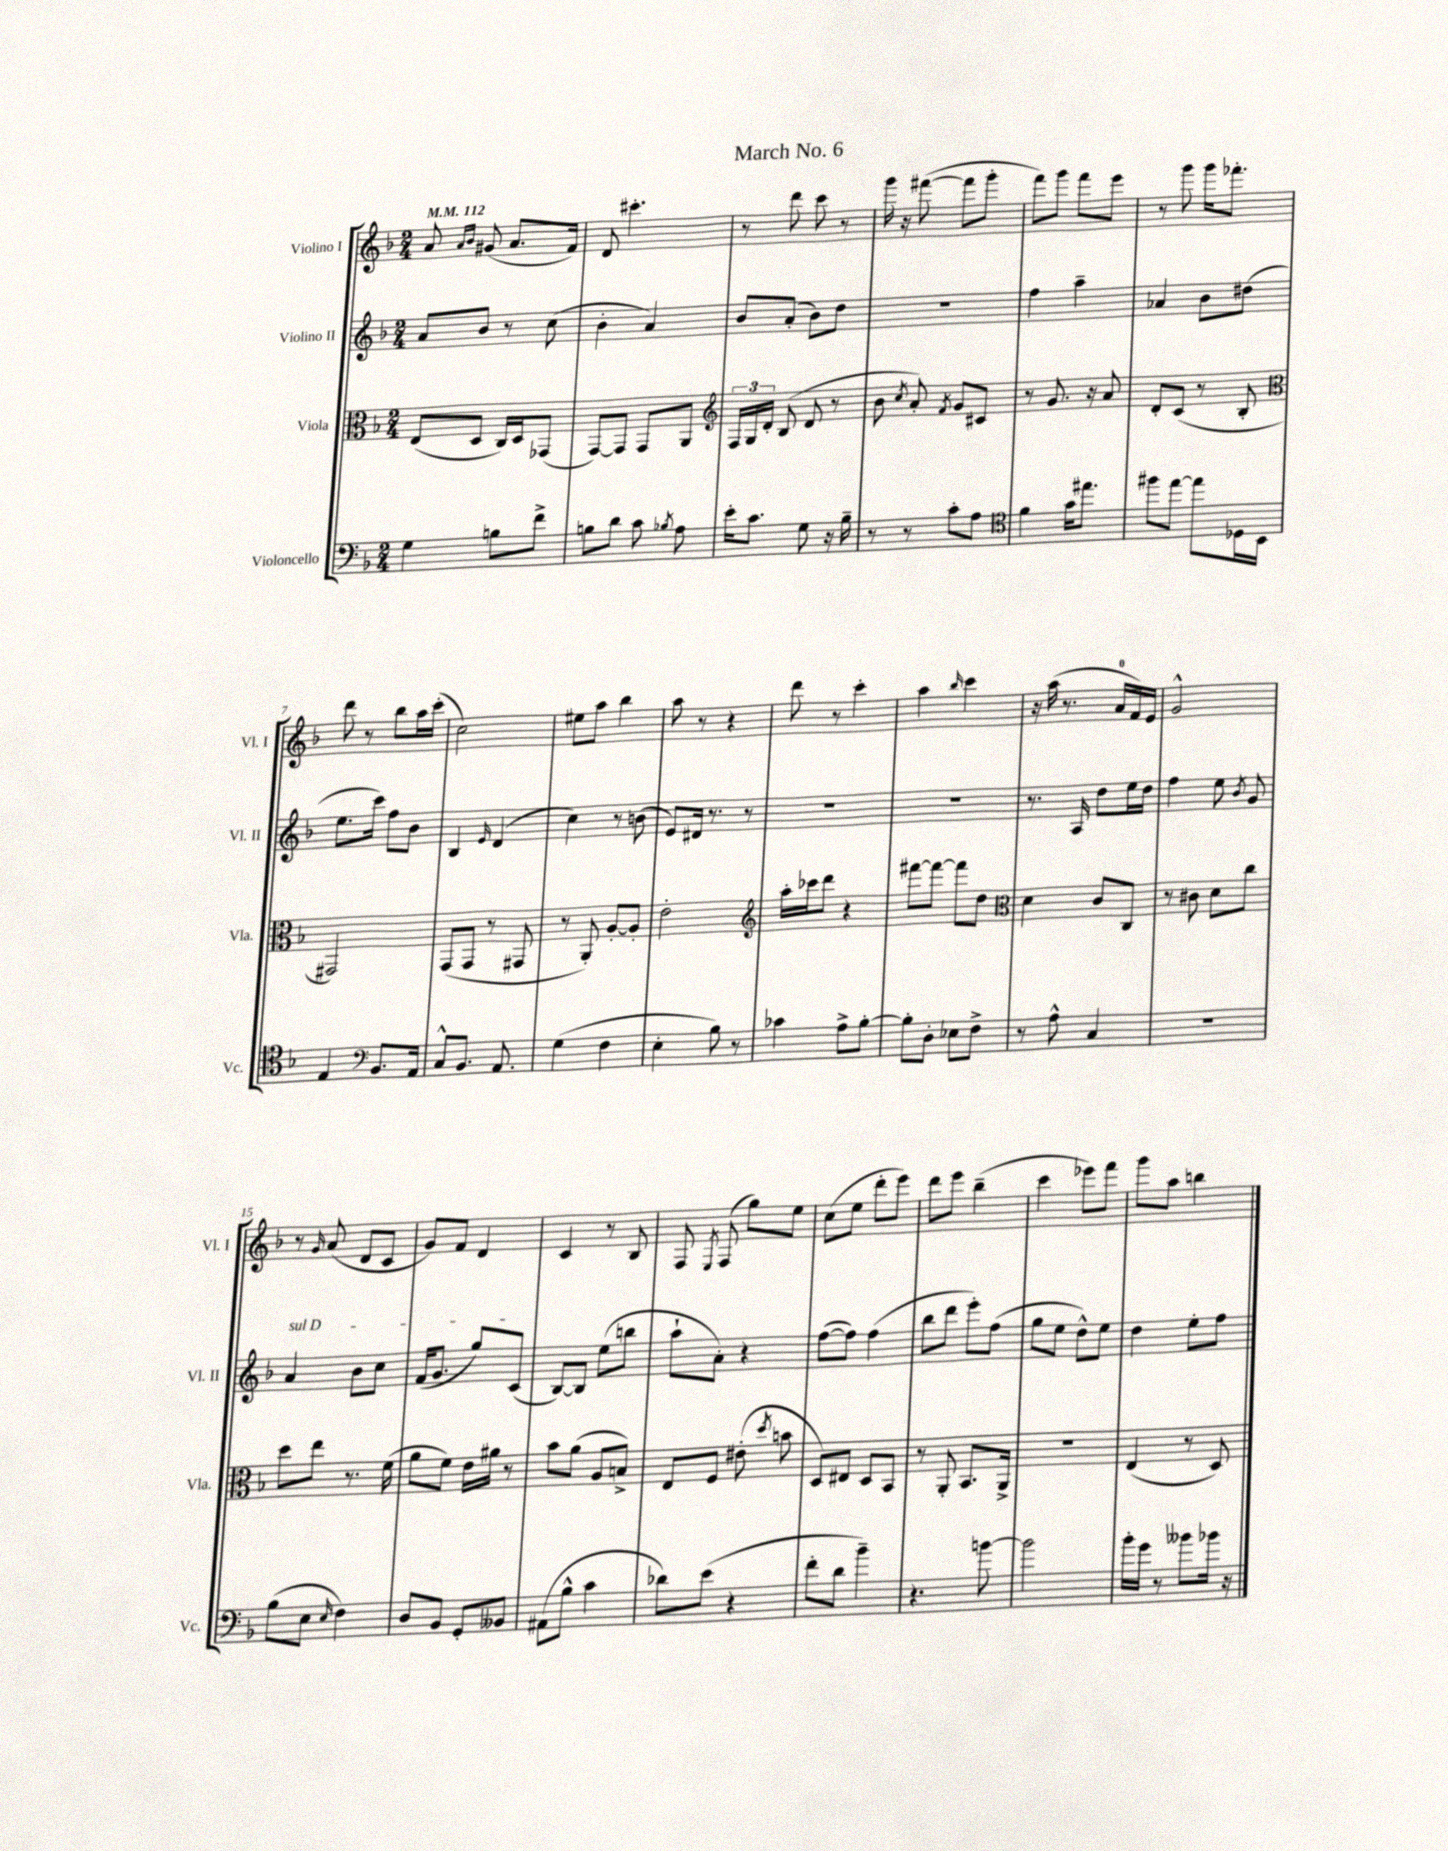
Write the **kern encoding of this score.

**kern	**kern	**kern	**kern
*staff4	*staff3	*staff2	*staff1
*clefF4	*clefC3	*clefG2	*clefG2
*k[b-]	*k[b-]	*k[b-]	*k[b-]
*M2/4	*M2/4	*M2/4	*M2/4
*MM112	*MM112	*MM112	*MM112
4G	(8E	8a	8a
.	.	.	16qqa
.	.	.	16qqb-
.	8D	8b-	(8g#
8B	16C)	8r	8.a
.	16D	.	.
8f^	(8GG-	(8cc	.
.	.	.	16f)
=	=	=	=
8B	[8GG)	4b-'	8d
8d	8GG]	.	4.ccc#'
8c	8GG	4a)	.
8qB-	.	.	.
8A	8AA	.	.
=	=	=	=
*	*clefG2	*	*
16e'	24F	8b-	8r
.	24G	.	.
8.c	.	.	.
.	24d'	.	.
.	(8B-	(8a'	8ddd
8G	8d	8b-)	8ccc
16r	8r	8dd	8r
16B-~	.	.	.
=	=	=	=
8r	8b-	2r	16ggg
.	.	.	16r
.	8qcc	.	.
8r	8a')	.	([8fff#
.	8qf	.	.
8c'	8g	.	8fff#]
8A	8c#	.	8ggg'
=	=	=	=
*clefC4	*	*	*
4f	8r	4ff	8fff)
.	8.g	.	8ggg
16g	.	4aa~	8fff
8.ee#	16r	.	.
.	8a	.	8eee
=	=	=	=
8ff#	8d'	4a-	8r
[8ee	(8c	.	8ggg
8ee]	8r	8b-	16ggg
.	.	.	8.fff-'
16D-	8B-'	(8dd#	.
16BB-	.	.	.
=	=	=	=
*	*clefC3	*	*
4E	2GG#)	8.ee	8ddd
.	.	.	8r
.	.	16ccc)	.
*clefF4	*	*	*
8.BB-	.	8ff	8bb-
.	.	8b-	16aa
16AA	.	.	(16ccc'
=	=	=	=
8C^^	(8GG	4B-	2cc)
8.BB-	8GG	.	.
.	.	16qqe	.
.	8r	(4d	.
8.AA	.	.	.
.	8GG#	.	.
=	=	=	=
(4G	8r	4cc)	8ee#
.	8AA')	.	8aa
4F	[8A'	8r	4bb-
.	8A']	(8b	.
=	=	=	=
4E'	2e'	8e)	8aa
.	.	16d#	8r
.	.	8.r	.
8B-)	.	.	4r
8r	.	8r	.
=	=	=	=
*	*clefG2	*	*
4c-	16aa'	2r	8ddd
.	16ccc-	.	.
.	8ddd	.	8r
8A^	4r	.	4ccc'
[8B-'	.	.	.
=	=	=	=
8B-']	[8fff#	2r	4aa
8D'	8fff#_	.	.
.	.	.	16qqbb-
8E-	8fff#]	.	4ccc
8F^	8dd	.	.
=	=	=	=
*	*clefC3	*	*
8r	4d	8.r	16r
.	.	.	(16aa
8A^^	.	.	8.r
.	.	16A	.
4C	8c	8dd	.
.	.	.	16a
.	8C	16ee	16f)
.	.	16dd	16e
=	=	=	=
2r	8r	4ff	2g^^
.	8c#	.	.
.	8d	8ee	.
.	.	8qb-	.
.	8cc	8g	.
=	=	=	=
(8B-	8dd	4a	8r
.	.	.	16qqg
8E	8ee	.	(8a
16qqE	.	.	.
4F)	8.r	8b-	8d
.	.	8cc	8c
.	(16f	.	.
=	=	=	=
8D	8a	(16f	8g)
.	.	8.g	.
8BB-	8f)	.	8f
8GG'	16e	8gg)	4d
.	16a#	.	.
8BB--	8r	(8c	.
=	=	=	=
(8AA#	8b-	[8B-)	4c
8B-^^	(8a	8B-]	.
4c	8A	(8ee	8r
.	8B^)	8bb	8B-
=	=	=	=
8d-)	8E	8aa`	8F
.	.	.	8qE
(8e	8F	8a')	(8F
4r	(8e#'	4r	8gg)
.	8qdd	.	.
.	8b	.	8ee
=	=	=	=
8f'	8D)	([8ff	(8cc
8d	8E#	8ff])	8ee
4b-~)	8D	(4ff	8ddd'
.	8BB-	.	8eee)
=	=	=	=
4.r	8r	8bb-	8ddd
.	8AA'	8ddd	8eee
.	8.BB-	8eee')	(4bb-~
[8b	.	(8ff	.
.	16AA^	.	.
=	=	=	=
2b]	2r	8gg	4ccc
.	.	8ee	.
.	.	8dd^^)	8eee-)
.	.	8ee	8fff
=	=	=	=
16b-'	(4E	4dd	8ggg
16g	.	.	.
8r	.	.	8aa
8b--	8r	8ee'	4bb
16b-	8D)	8ff	.
16r	.	.	.
==	==	==	==
*-	*-	*-	*-
